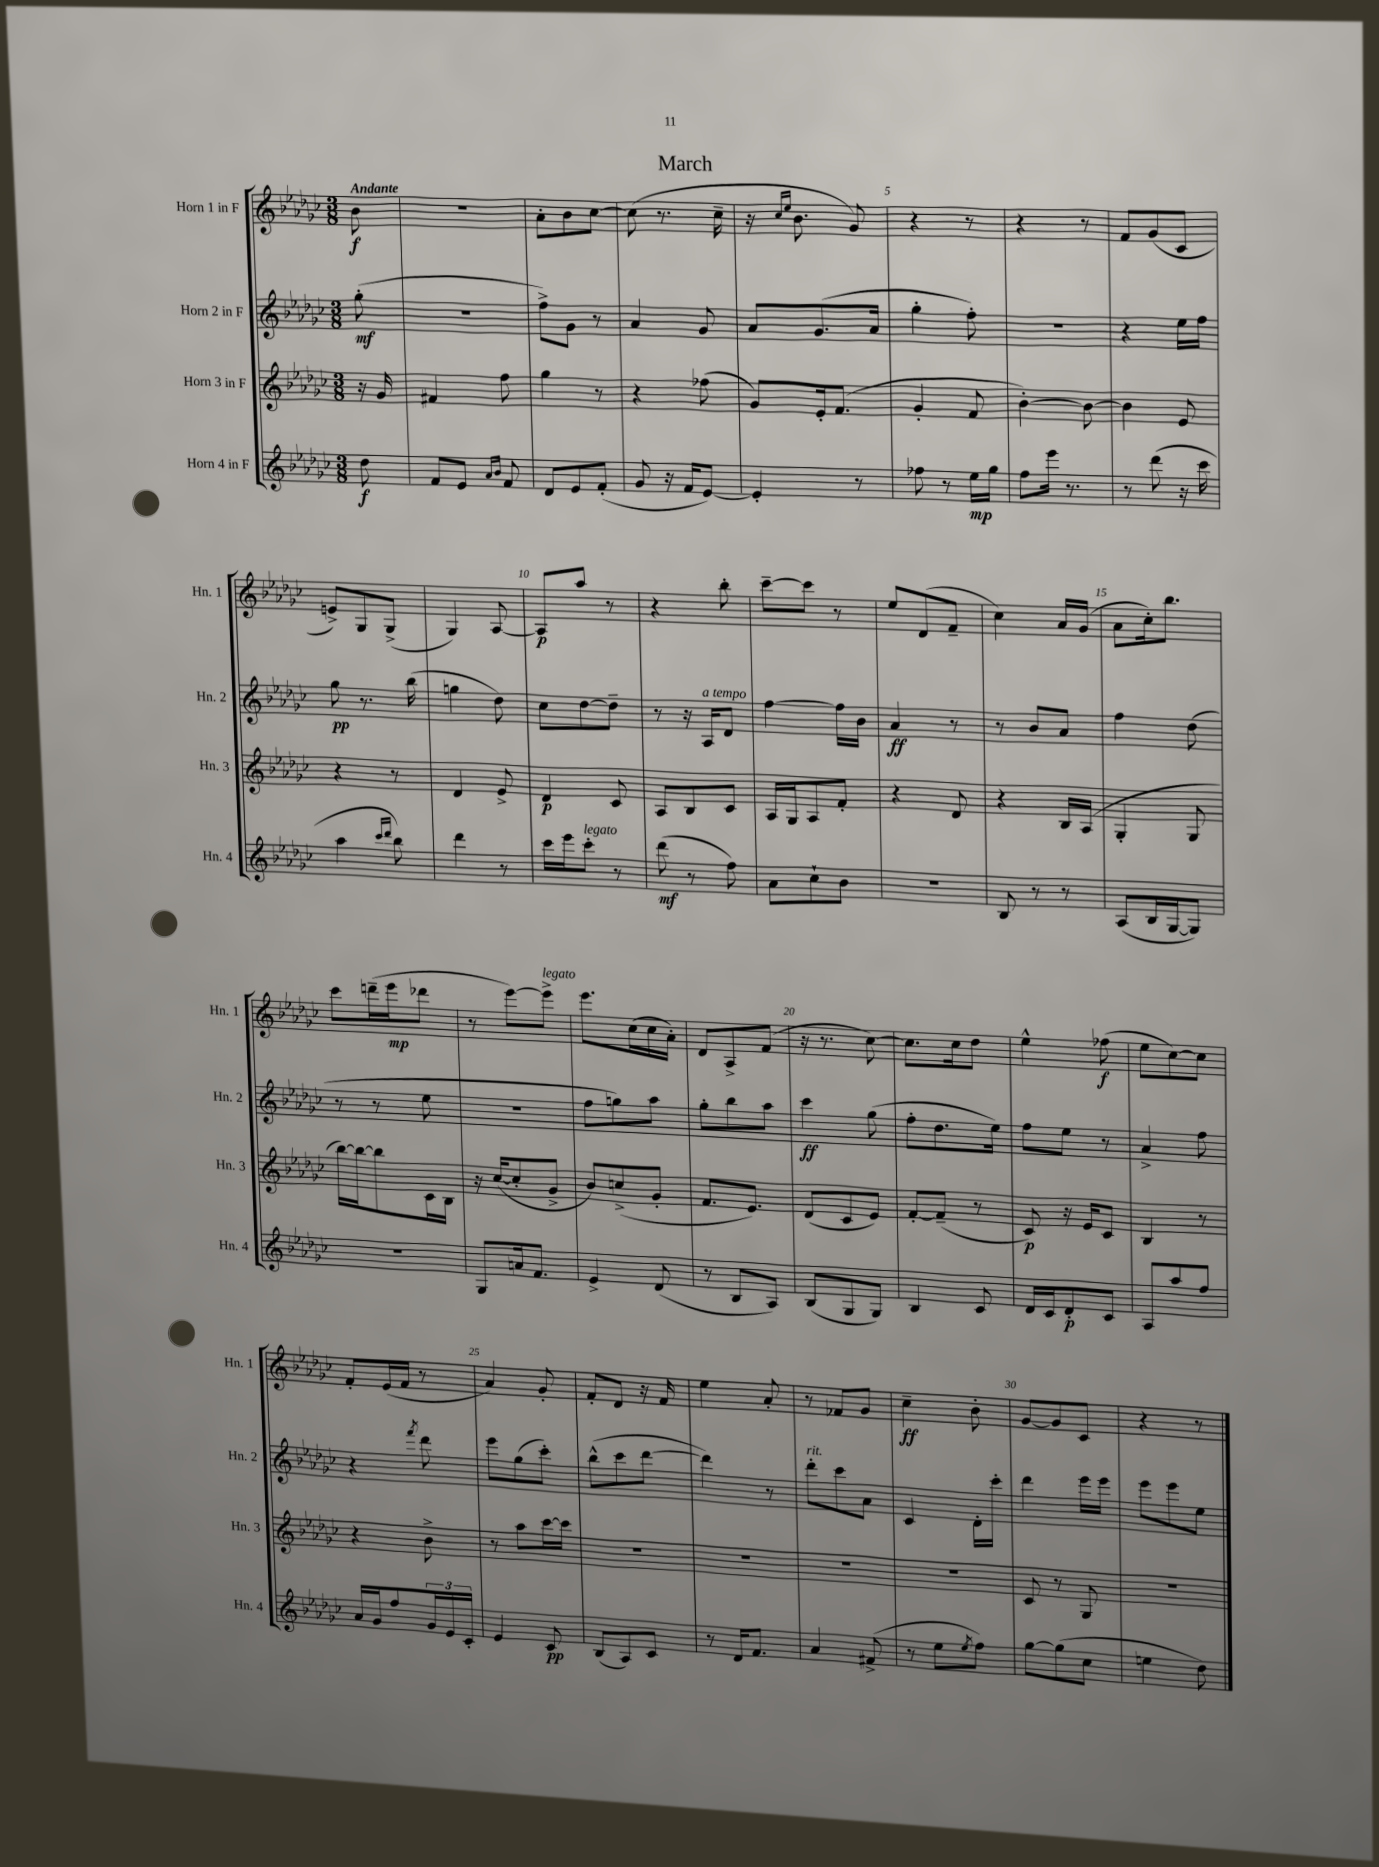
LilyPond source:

\header { title = "March" }
<<
\new StaffGroup <<
\new Staff = "s0" \with { instrumentName = "Horn 1 in F" shortInstrumentName = "Hn. 1" } {
    \clef treble \key ges \major \numericTimeSignature \time 3/8 \partial 8 \tempo "Andante"
    bes'8\f |
    R4. |
    aes'8-. bes'8 ces''8~ |
    ces''8( r8. ces''16-- |
    r16 \grace { ces''16 ees''16 } bes'8. ges'8) |
    r4 r8 |
    r4 r8 |
    f'8 ges'8( ces'8 |
    e'8->) ges8 ges8->( |
    ges4) aes8~ |
    aes8\p aes''8 r8 |
    r4 bes''8-. |
    ces'''8~-- ces'''8 r8 |
    ees''8 des'8( f'8-- |
    ces''4) aes'16 ges'16( |
    aes'8 ces''16-.) bes''8. |
    ces'''8 d'''16--( ees'''16\mp des'''8 |
    r8 ees'''8~) ees'''8->^\markup { \italic "legato" } |
    ees'''8. ces''16( ces''16 aes'16-.) |
    des'8 aes8-> f'8( |
    r16 r8. ces''8~) |
    ces''8. ces''16 des''8 |
    ees''4-^ fes''8\f( |
    ees''8 ces''8~) ces''8 |
    f'8-. ees'16( f'16 r8 |
    aes'4) ges'8-. |
    f'8-. des'8 r16 f'16 |
    ees''4 aes'8-. |
    r8 fes'8 ges'8 |
    ces''4--\ff bes'8-. |
    ges'8~ ges'8 ces'8 |
    r4 r8 \bar "|." |
}
\new Staff = "s1" \with { instrumentName = "Horn 2 in F" shortInstrumentName = "Hn. 2" } {
    \clef treble \key ges \major \numericTimeSignature \time 3/8 \partial 8
    ges''8-.\mf( |
    R4. |
    f''8->) ges'8 r8 |
    aes'4 ges'8 |
    aes'8 ges'8.( aes'16 |
    ges''4-. f''8-.) |
    R4. |
    r4 ees''16 f''16 |
    ges''8\pp r8. bes''16( |
    g''4 des''8) |
    ces''8 des''8~ des''8-- |
    r8 r16 aes16^\markup { \italic "a tempo" } des'8 |
    f''4~ f''16 bes'16 |
    aes'4\ff r8 |
    r8 bes'8 aes'8 |
    f''4 des''8( |
    r8 r8 ees''8 |
    R4. |
    f''8 g''8) aes''8 |
    ges''8-. bes''8 aes''8 |
    ces'''4\ff ges''8( |
    f''8-. des''8. ees''16) |
    f''8 ees''8 r8 |
    aes'4-> f''8 |
    r4 \acciaccatura { f'''8 } des'''8 |
    ees'''8 ges''8( ces'''8-.) |
    bes''8-^( ces'''8 des'''8~ |
    des'''4) r8 |
    des'''8-.^\markup { \italic "rit." } ces'''8 aes'8 |
    ces'4 des'16-. ces'''16-. |
    des'''4 ees'''16 ees'''16 |
    ees'''8 ees'''8 ees''8 \bar "|." |
}
\new Staff = "s2" \with { instrumentName = "Horn 3 in F" shortInstrumentName = "Hn. 3" } {
    \clef treble \key ges \major \numericTimeSignature \time 3/8 \partial 8
    r16 ges'16 |
    fis'4 f''8 |
    ges''4 r8 |
    r4 fes''8( |
    ges'8) ees'16-. f'8.( |
    ges'4-. f'8 |
    bes'4~-.) bes'8~ |
    bes'4 ees'8 |
    r4 r8 |
    des'4 ees'8-> |
    des'4\p ces'8 |
    aes8 bes8 ces'8 |
    aes16 ges16 aes8 f'8-. |
    r4 des'8 |
    r4 bes16 aes16( |
    ges4-. ges8 |
    bes''16~) bes''16~ bes''8 ces'16 bes16 |
    r16 ces''16~( ces''8-. ges'8-> |
    bes'8) c''8->( ges'8-. |
    f'8. ees'8.) |
    des'8( ces'8 ees'8) |
    f'8~-. f'8--( r8 |
    ces'8\p) r16 ees'16 ces'8 |
    bes4 r8 |
    r4 bes'8-> |
    r8 aes''8 ces'''16~ ces'''16 |
    R4. |
    R4. |
    R4. |
    R4. |
    ces'8 r8 ges8 |
    R4. \bar "|." |
}
\new Staff = "s3" \with { instrumentName = "Horn 4 in F" shortInstrumentName = "Hn. 4" } {
    \clef treble \key ges \major \numericTimeSignature \time 3/8 \partial 8
    des''8\f |
    f'8 ees'8 \grace { aes'16 bes'16 } f'8 |
    des'8 ees'8 f'8-.( |
    ges'8 r16 f'16 ees'8~) |
    ees'4-. r8 |
    fes''8 r8 ees''16\mp ges''16 |
    f''8 ees'''16 r8. |
    r8 des'''8( r16 ces'''16 |
    aes''4 \grace { ces'''16 des'''16 } bes''8) |
    des'''4 r8 |
    ces'''16 ees'''16 ces'''8-.^\markup { \italic "legato" } r8 |
    des'''8\mf( r8 f''8) |
    aes'8 ces''8-! bes'8 |
    R4. |
    bes8 r8 r8 |
    aes8( bes16 ges16~ ges8) |
    R4. |
    ges8 a'16 f'8. |
    ees'4-> des'8( |
    r8 bes8 aes8) |
    bes8( ges8 ges8) |
    bes4 ces'8 |
    des'16 ces'16 des'8-.\p ces'8 |
    aes8 aes''8 f''8 |
    aes'16 ges'16 f''8 \tuplet 3/2 { ges'16 ees'16 ces'16-. } |
    ees'4 ces'8\pp |
    bes8( aes8) ces'8 |
    r8 des'16 f'8. |
    aes'4 fis'8->( |
    r8 ees''8 \acciaccatura { ees''8 } f''8) |
    ges''8~ ges''8( ces''8 |
    e''4 des''8) \bar "|." |
}
>>
>>
\layout { \context { \Score \override BarNumber.break-visibility = ##(#f #t #t) barNumberVisibility = #(every-nth-bar-number-visible 5) } }
